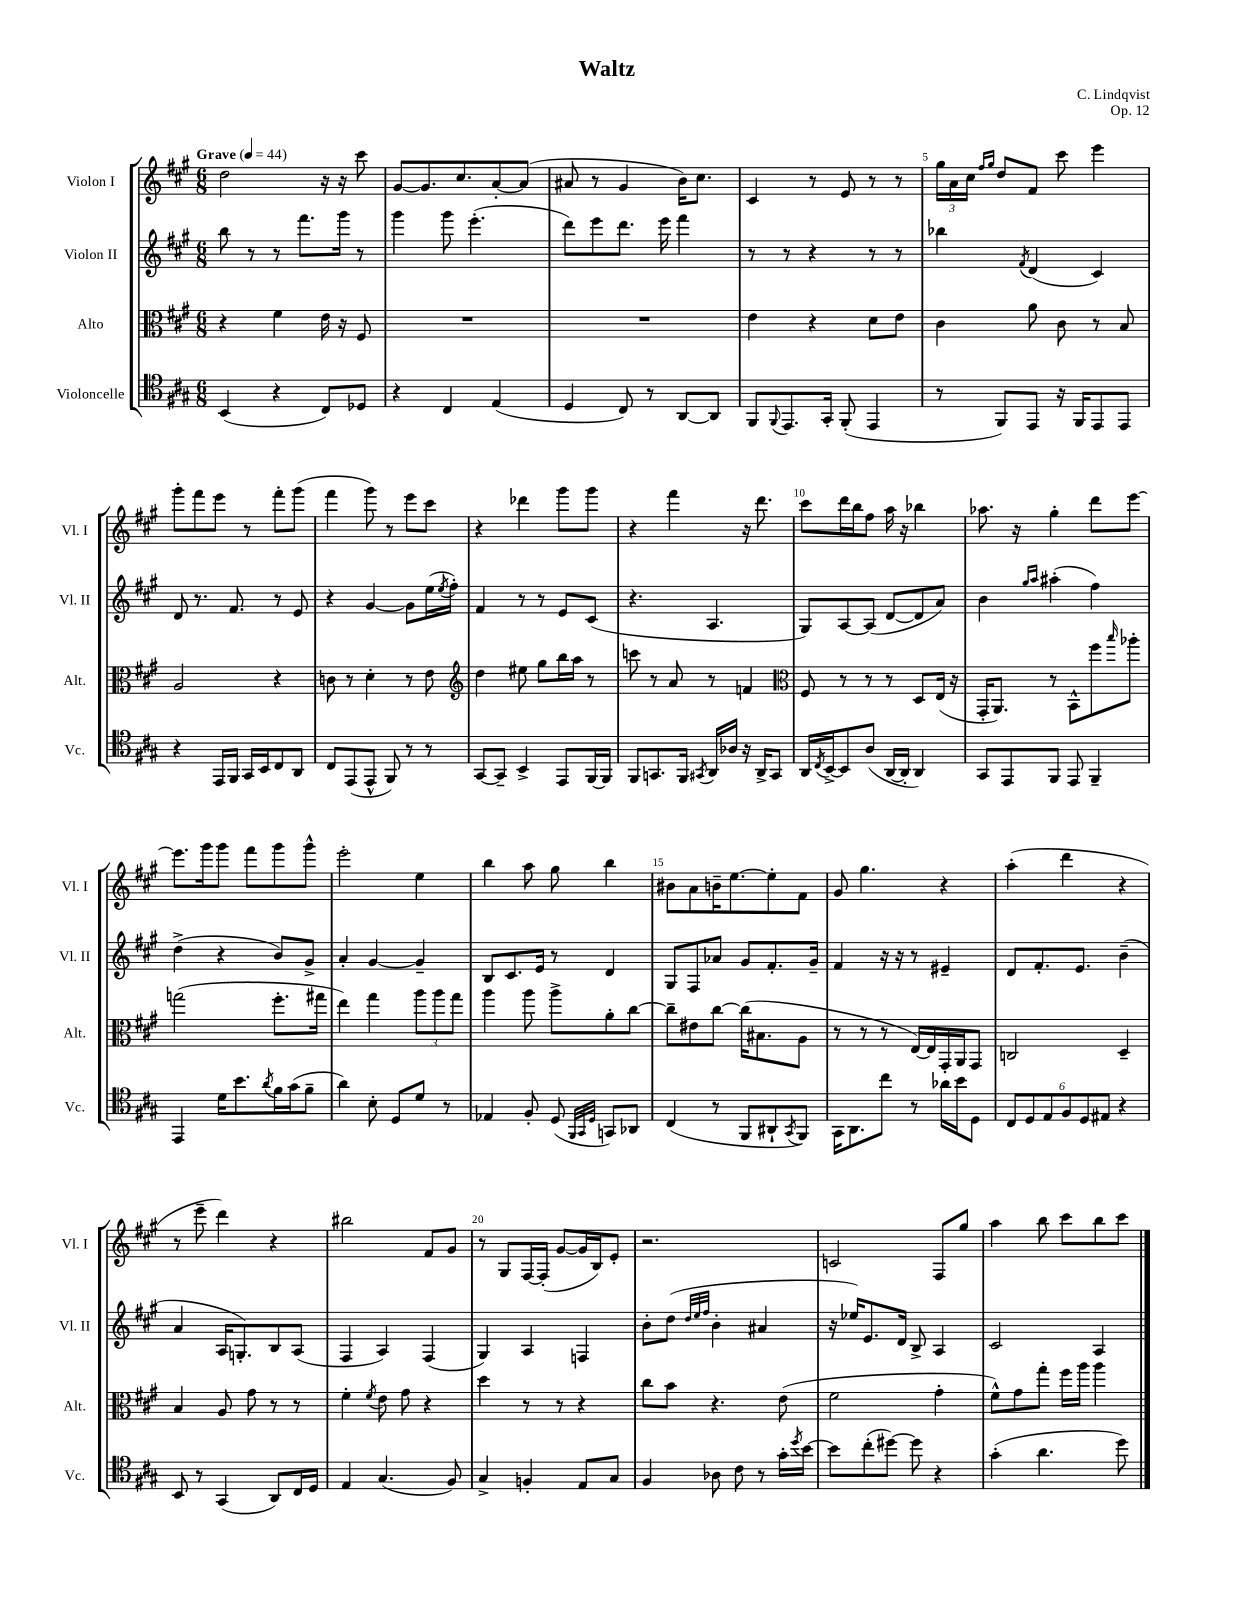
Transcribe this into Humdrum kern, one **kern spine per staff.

**kern	**kern	**kern	**kern
*part4	*part3	*part2	*part1
*staff4	*staff3	*staff2	*staff1
*I"Violoncelle	*I"Alto	*I"Violon II	*I"Violon I
*I'Vc.	*I'Alt.	*I'Vl. II	*I'Vl. I
*clefC4	*clefC3	*clefG2	*clefG2
*k[f#c#g#]	*k[f#c#g#]	*k[f#c#g#]	*k[f#c#g#]
*M6/8	*M6/8	*M6/8	*M6/8
*MM44	*MM44	*MM44	*MM44
=1	=1	=1	=1
!	!	!	!LO:TX:a:B:t=Grave
(4BB/	4r	8bb\	2dd\
.	.	8r	.
4r	4f#\	8r	.
.	.	8.fff#\L	.
8C#/L)	16e\	.	16r
.	16r	16ggg#\Jk	16r
8D-X/J	8F#/	8r	8ccc#\
=2	=2	=2	=2
4r	2.r	4ggg#\	[8g#/L
.	.	.	8.g#/]
4C#/	.	8ggg#\	.
.	.	.	8.cc#/
.	.	(4.eee'\	.
(4E/	.	.	[8a'/
.	.	.	(8a/J]
=3	=3	=3	=3
4D/	2.r	8ddd\L)	8a#X/
.	.	8eee\	8r
8C#/)	.	8.ddd\J	4g#/
8r	.	.	.
.	.	16eee\	.
[8AA/L	.	4fff#\	16b\KL)
.	.	.	8.cc#\J
8AA/J]	.	.	.
=4	=4	=4	=4
8FF#/L	4e\	8r	4c#/
8qqFF#/	.	.	.
8.EE/	.	8r	.
.	4r	4r	8r
16GG#'/Jk	.	.	.
(8FF#'/	.	.	8e/
4EE/	8d\L	8r	8r
.	8e\J	8r	8r
=5	=5	=5	=5
8r	4c#\	4bb-X\	24gg#\LL
.	.	.	24a\
.	.	.	24cc#\JJ
.	.	.	16qqff#/LL
.	.	.	16qqgg#/JJ
8FF#/L)	.	.	8dd/L
.	.	8qf#/	.
8EE/J	8a\	(4d/	8f#/J
16r	8c#\	.	8ccc#\
16FF#/KL	.	.	.
8EE/	8r	4c#/)	4eee\
8EE/J	8B/	.	.
!!LO:LB:g=z
=6	=6	=6	=6
4r	2A/	8d/	8ggg#'\L
.	.	8.r	8fff#\
16EE/LL	.	.	8eee\J
16FF#/JJ	.	8.f#/	.
16GG#/LL	.	.	8r
16BB/J	.	.	.
8C#/	4r	8r	8fff#'\L
8AA/J	.	8e/	(8ggg#\J
=7	=7	=7	=7
8C#/L	8cn\	4r	4fff#\
(8EE/	8r	.	.
8EE^^/J	4d'\	[4g#/	8ggg#\)
8FF#/)	.	.	8r
8r	8r	8g#\L]	8eee\L
8r	8e\	(16ee\L	8ccc#\J
.	.	8qee/	.
.	.	16ff#'\JJ)	.
=8	=8	=8	=8
*	*clefG2	*	*
[8GG#/L	4dd\	4f#/	4r
8GG#~/J]	.	.	.
4BB^/	8ee#X\	8r	4ddd-X\
.	8gg#\L	8r	.
8EE/L	16bb\L	8e/L	8ggg#\L
.	16aa\JJ	.	.
[16FF#/L	8r	(8c#/J	8ggg#\J
16FF#/JJ]	.	.	.
=9	=9	=9	=9
8FF#/L	8cccn\	4.r	4r
8.GGn/	8r	.	.
.	8a/	.	4fff#\
16FF#/Jk	.	.	.
8qGG#X/	.	.	.
16AA/LL	8r	4.A/	.
16A-X/JJ	.	.	.
16r	4fn/	.	16r
16AA^/KL	.	.	8.ddd\
8GG#/J	.	.	.
=10	=10	=10	=10
*	*clefC3	*	*
16AA/LL	8F#/	8G#/L)	8ccc#\L
8qC#/	.	.	.
[16BB^/J	.	.	.
8BB/]	8r	[8A/	16ddd\L
.	.	.	16bb\J
(8A/J	8r	(8A/J]	8ff#\J
[16AA/LL	8r	[8d/L	16aa\
16AA'/JJ]	.	.	16r
4AA/)	8D/L	8d/]	4bb-X\
.	(16E/Jk	8a/J)	.
.	16r	.	.
=11	=11	=11	=11
8GG#/L	16GG#'/KL	4b\	8.aa-X\
.	8.AA/J)	.	.
8EE/	.	.	.
.	.	.	16r
.	.	16qqgg#/LL	.
.	.	16qqaa/JJ	.
8FF#/J	8r	(4aa#X'\	4gg#'\
8EE/	8BB^^\L	.	.
4FF#~/	8ff#\	4ff#\)	8ddd\L
.	16qqbb/	.	.
.	8aa-X'\J	.	[8eee\J
!!LO:LB:g=z
=12	=12	=12	=12
4EE/	(2ggn\	(4dd^\	8.eee\L]
.	.	.	16ggg#\k
16d\KL	.	4r	8ggg#\J
8.b\	.	.	.
.	.	.	8fff#\L
8qa/	.	.	.
16f#\L	8.ff#'\L	8b/L)	8ggg#\
(16g#\J	.	.	.
8f#~\J	.	8g#^/J	8ggg#^^\J
.	16gg#X\Jk	.	.
=13	=13	=13	=13
4a\)	4ee\)	4a'/	2eee'\
8B'\	4gg#\	[4g#/	.
8D/L	.	.	.
8d/J	12aa\L	4g#~/]	4ee\
.	12aa\	.	.
8r	.	.	.
.	12gg#\J	.	.
=14	=14	=14	=14
4E-X/	4aa\	8B/L	4bb\
.	.	8.c#/	.
8F#'/	8aa\	.	8aa\
.	.	16e/Jk	.
(8D/	8aa^\L	8r	8gg#\
32qqFF#/LLL	.	.	.
32qqGG#/	.	.	.
32qqD/JJJ	.	.	.
8GGn/L)	8a'\	4d/	4bb\
8AA-X/J	[8cc#\J	.	.
=15	=15	=15	=15
(4C#/	8cc#~\L]	8G#/L	8b#X\L
.	8e#X\	8F#/	8a\
8r	[8cc#\J	8a-X/J	16bn~\K
.	.	.	[8.ee\
8FF#/L	(16cc#\KL]	8g#/L	.
.	8.B#X\	.	.
8AA#X`/	.	8.f#'/	8ee'\]
8qGG#/	.	.	.
8FF#/J)	8A\J	.	8f#\J
.	.	16g#~/Jk	.
=16	=16	=16	=16
16GG#\KL	8r	4f#/	8g#/
8.AA\	.	.	.
.	8r	.	4.gg#\
8cc#\J	8r	16r	.
.	.	16r	.
8r	[16E/LL)	8r	.
.	16E/]	.	.
16a-X\LL	16GG#'/	4e#X~/	4r
16b\J	16AA/J	.	.
8D\J	8GG#/J	.	.
=17	=17	=17	=17
12C#/L	2Cn/	8d/L	(4aa'\
12D/	.	.	.
.	.	8.f#'/	.
12E/	.	.	.
12F#/	.	.	4ddd\
.	.	8.e/J	.
12D/	.	.	.
12E#X/J	.	.	.
4r	4D~/	(4b~\	4r
!!LO:LB:g=z
=18	=18	=18	=18
8BB/	4B/	4a/	8r
8r	.	.	8eee~\
(4GG#/	8A/	16A/KL	4ddd\)
.	.	8.Gn'/)	.
.	8g#\	.	.
8AA/L)	8r	8B/	4r
16C#/L	8r	(8A/J	.
16D/JJ	.	.	.
=19	=19	=19	=19
4E/	4f#'\	4F#/	2bb#X\
.	8qf#/	.	.
(4.G#/	8e\	4A/)	.
.	8g#\	.	.
.	4r	(4F#/	8f#/L
8F#/)	.	.	8g#/J
=20	=20	=20	=20
4G#^/	4dd\	4G#/)	8r
.	.	.	8G#/L
4Fn'/	8r	4A/	[16F#/L
.	.	.	(16F#'/JJ]
.	8r	.	[8g#/L
8E/L	4r	4Fn/	16g#/L]
.	.	.	16B/J)
8G#/J	.	.	8e'/J
=21	=21	=21	=21
4F#/	8cc#\L	8b'\L	2.r
.	8b\J	(8dd\J	.
.	.	32qqdd/LLL	.
.	.	32qqee/	.
.	.	32qqff#/JJJ	.
8A-X\	4.r	4b'\	.
8c#\	.	.	.
8r	.	4a#X/	.
16g#'\LL	(8e\	.	.
8qdd/	.	.	.
[16b\JJ	.	.	.
=22	=22	=22	=22
8b\L]	2f#\	16r	2cn/
.	.	16ee-X/KL)	.
(8cc#'\	.	8.e/	.
[8dd#X\J)	.	.	.
.	.	16d/Jk	.
8dd#\]	.	8B^/	.
4r	4g#'\	4A/	8F#/L
.	.	.	8gg#/J
=23	=23	=23	=23
(4g#'\	8f#^^\L)	2c#/	4aa\
.	8g#\	.	.
4.a\	8gg#'\J	.	8bb\
.	16ff#\LL	.	8ccc#\L
.	16aa\JJ	.	.
.	4aa\	4A/	8bb\
8dd\)	.	.	8ccc#\J
==	==	==	==
*-	*-	*-	*-
